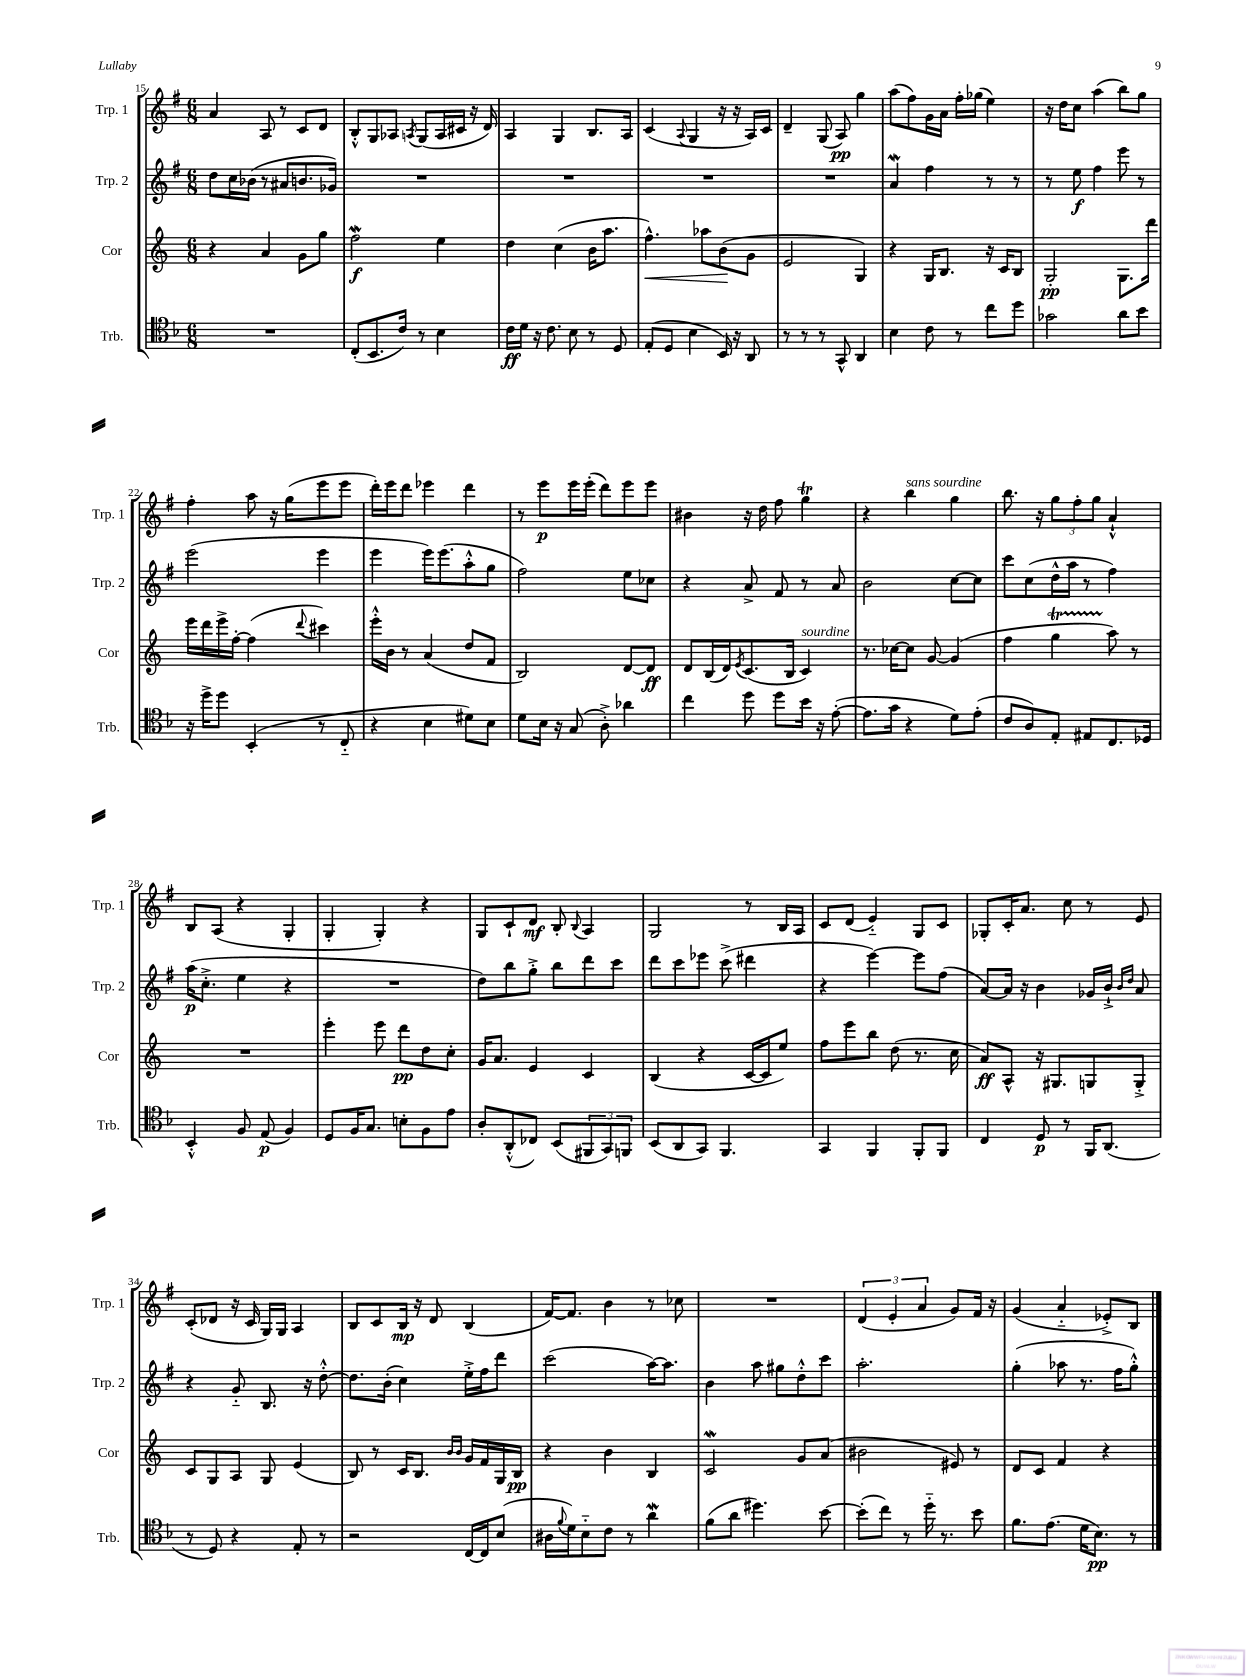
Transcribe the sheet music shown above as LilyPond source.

<<
\new StaffGroup <<
\new Staff = "s0" \with { instrumentName = "Trp. 1" shortInstrumentName = "Trp. 1" } {
    \clef treble \key g \major \numericTimeSignature \time 6/8
    a'4 a8 r8 c'8 d'8 |
    b8-.-^ g8 aes8 \acciaccatura { a8 } g8( a16 cis'16 r16 d'16) |
    a4 g4 b8. a16 |
    c'4( \appoggiatura { a8 } g4 r16 r16 a16) c'16 |
    d'4-- g8( a8\pp) g''4 |
    a''8( fis''8) g'16 a'16 fis''16-. ges''16( e''4) |
    r16 d''16 c''8 a''4( b''8) g''8 |
    fis''4-. a''8 r16 g''16( e'''8 e'''8 |
    d'''16-.) e'''16 d'''8 ees'''4 d'''4 |
    r8 e'''8\p e'''16 e'''16-.( d'''8) e'''8 e'''8 |
    bis'4 r16 d''16 fis''8 g''4\trill |
    r4 b''4^\markup { \italic "sans sourdine" } g''4 |
    b''8. r16 \tuplet 3/2 { g''8 fis''8-. g''8 } a'4-!-^ |
    b8 a8( r4 g4-. |
    g4-. g4-.) r4 |
    g8 c'8-! d'8\mf b8-. \appoggiatura { b8 } a4 |
    g2 r8 b16 a16 |
    c'8 d'8( e'4-_) g8 c'8 |
    ges8-. c'16-. a'8. c''8 r8 e'8 |
    c'8-.( des'8 r16 c'16 g16) g16 a4 |
    b8 c'8 b16\mp r16 d'8 b4( |
    fis'16~) fis'8. b'4 r8 ces''8 |
    R2. |
    \tuplet 3/2 { d'4( e'4-. a'4 } g'8) fis'16 r16 |
    g'4( a'4-_ ees'8-.->) b8 \bar "|." |
}
\new Staff = "s1" \with { instrumentName = "Trp. 2" shortInstrumentName = "Trp. 2" } {
    \clef treble \key g \major \numericTimeSignature \time 6/8
    d''8 c''16 bes'16( r8 ais'8 b'8. ges'16) |
    R2. |
    R2. |
    R2. |
    R2. |
    a'4\mordent fis''4 r8 r8 |
    r8 e''8\f fis''4 e'''8 r8 |
    e'''2( e'''4 |
    e'''4 e'''16) e'''8.( a''8-.-^ g''8 |
    fis''2) e''8 ces''8 |
    r4 a'8-> fis'8 r8 a'8 |
    b'2 c''8~ c''8 |
    c'''8 c''8( d''16-^ a''16 r8 fis''4) |
    a''16\p( c''8.-.-> e''4 r4 |
    R2. |
    d''8) b''8 g''8-.-> b''8 d'''8 c'''8 |
    d'''8 c'''8 ees'''8 c'''8->( dis'''4 |
    r4 e'''4~) e'''8 fis''8( |
    a'8~) a'16 r16 b'4 ges'16 b'16-!-> \grace { b'16 d''16 } a'8 |
    r4 g'8-_ b8. r16 d''8~-.-^ |
    d''8. b'16-.( c''4) e''16-.-> fis''16 d'''8 |
    c'''2( a''16~) a''8. |
    b'4 a''8 gis''8 d''8-.-^ c'''8 |
    a''2.-. |
    g''4-.( aes''8 r8. fis''16 g''8-.-^) \bar "|." |
}
\new Staff = "s2" \with { instrumentName = "Cor" shortInstrumentName = "Cor" } {
    \clef treble \key c \major \numericTimeSignature \time 6/8
    r4 a'4 g'8 g''8 |
    f''2\mordent\f e''4 |
    d''4 c''4( b'16 a''8. |
    f''4.-^\<) aes''8 b'8\!( g'8 |
    e'2 g4) |
    r4 g16 b8. r16 c'16 b8 |
    g2-.\pp g8. d'''16 |
    e'''16 d'''16 e'''16-> f''16~-. f''4( \appoggiatura { d'''8 } cis'''4) |
    e'''16-.-^ b'16 r8 a'4( d''8 f'8 |
    b2) d'8~ d'8\ff |
    d'8 b16( d'16) \acciaccatura { e'8 } c'8.( b16 c'4^\markup { \italic "sourdine" }) |
    r8. ces''16~ ces''8 g'8~ g'4( |
    f''4 g''4\startTrillSpan a''8\stopTrillSpan) r8 |
    R2. |
    e'''4-. e'''8 d'''8\pp d''8 c''8-. |
    g'16 a'8. e'4 c'4 |
    b4( r4 c'16~ c'16 e''8) |
    f''8 e'''8 b''8 d''8( r8. c''16 |
    a'8\ff) a8-^ r16 gis8. g8 g8-.-> |
    c'8 g8 a8 g8 e'4( |
    b8) r8 c'16 b8. \grace { b'16 b'16 } g'16 f'16 g16 b16\pp |
    r4 b'4 b4 |
    c'2\mordent g'8 a'8( |
    bis'2 eis'8) r8 |
    d'8 c'8 f'4 r4 \bar "|." |
}
\new Staff = "s3" \with { instrumentName = "Trb." shortInstrumentName = "Trb." } {
    \clef tenor \key f \major \numericTimeSignature \time 6/8
    R2. |
    c8-.( bes,8. c'16) r8 bes4 |
    c'16\ff d'16 r16 c'8. bes8 r8 d8 |
    e8-.( d8 bes4 bes,16) r16 a,8 |
    r8 r8 r8 g,8-^ a,4 |
    bes4 c'8 r8 c''8 d''8 |
    ges'2 a'8 bes'8 |
    r16 d''16-> d''8 bes,4-.( r8 c8-_ |
    r4 bes4 dis'8) bes8 |
    d'8 bes16 r16 g8( a8-.->) aes'4 |
    c''4 d''8 d''8 bes'16 r16 e'8~-.( |
    e'8. g'16 r4 d'8) e'8-.( |
    c'8 a8) e8-. eis8 c8. des16 |
    bes,4-.-^ f8 e8\p( f4) |
    d8 f16 g8. b8-. f8 e'8 |
    a8-. a,8-.-^( ces8) bes,8( \tuplet 3/2 { fis,8 g,8) f,8 } |
    bes,8( a,8 g,8) f,4. |
    g,4 f,4 f,8-. f,8 |
    c4 d8\p r8 f,16 a,8.( |
    r8 d8) r4 e8-. r8 |
    r2 c16~ c16 bes8( |
    ais16 \appoggiatura { f'8 } d'16) bes8-_ c'8 r8 a'4\mordent |
    f'8( a'8 dis''4.) bes'8~ |
    bes'8-.( c''8) r8 d''16-_ r8. bes'8 |
    f'8. e'8.( d'16 bes8.\pp) r8 \bar "|." |
}
>>
>>
\layout { \context { \Score currentBarNumber = #15 } }
